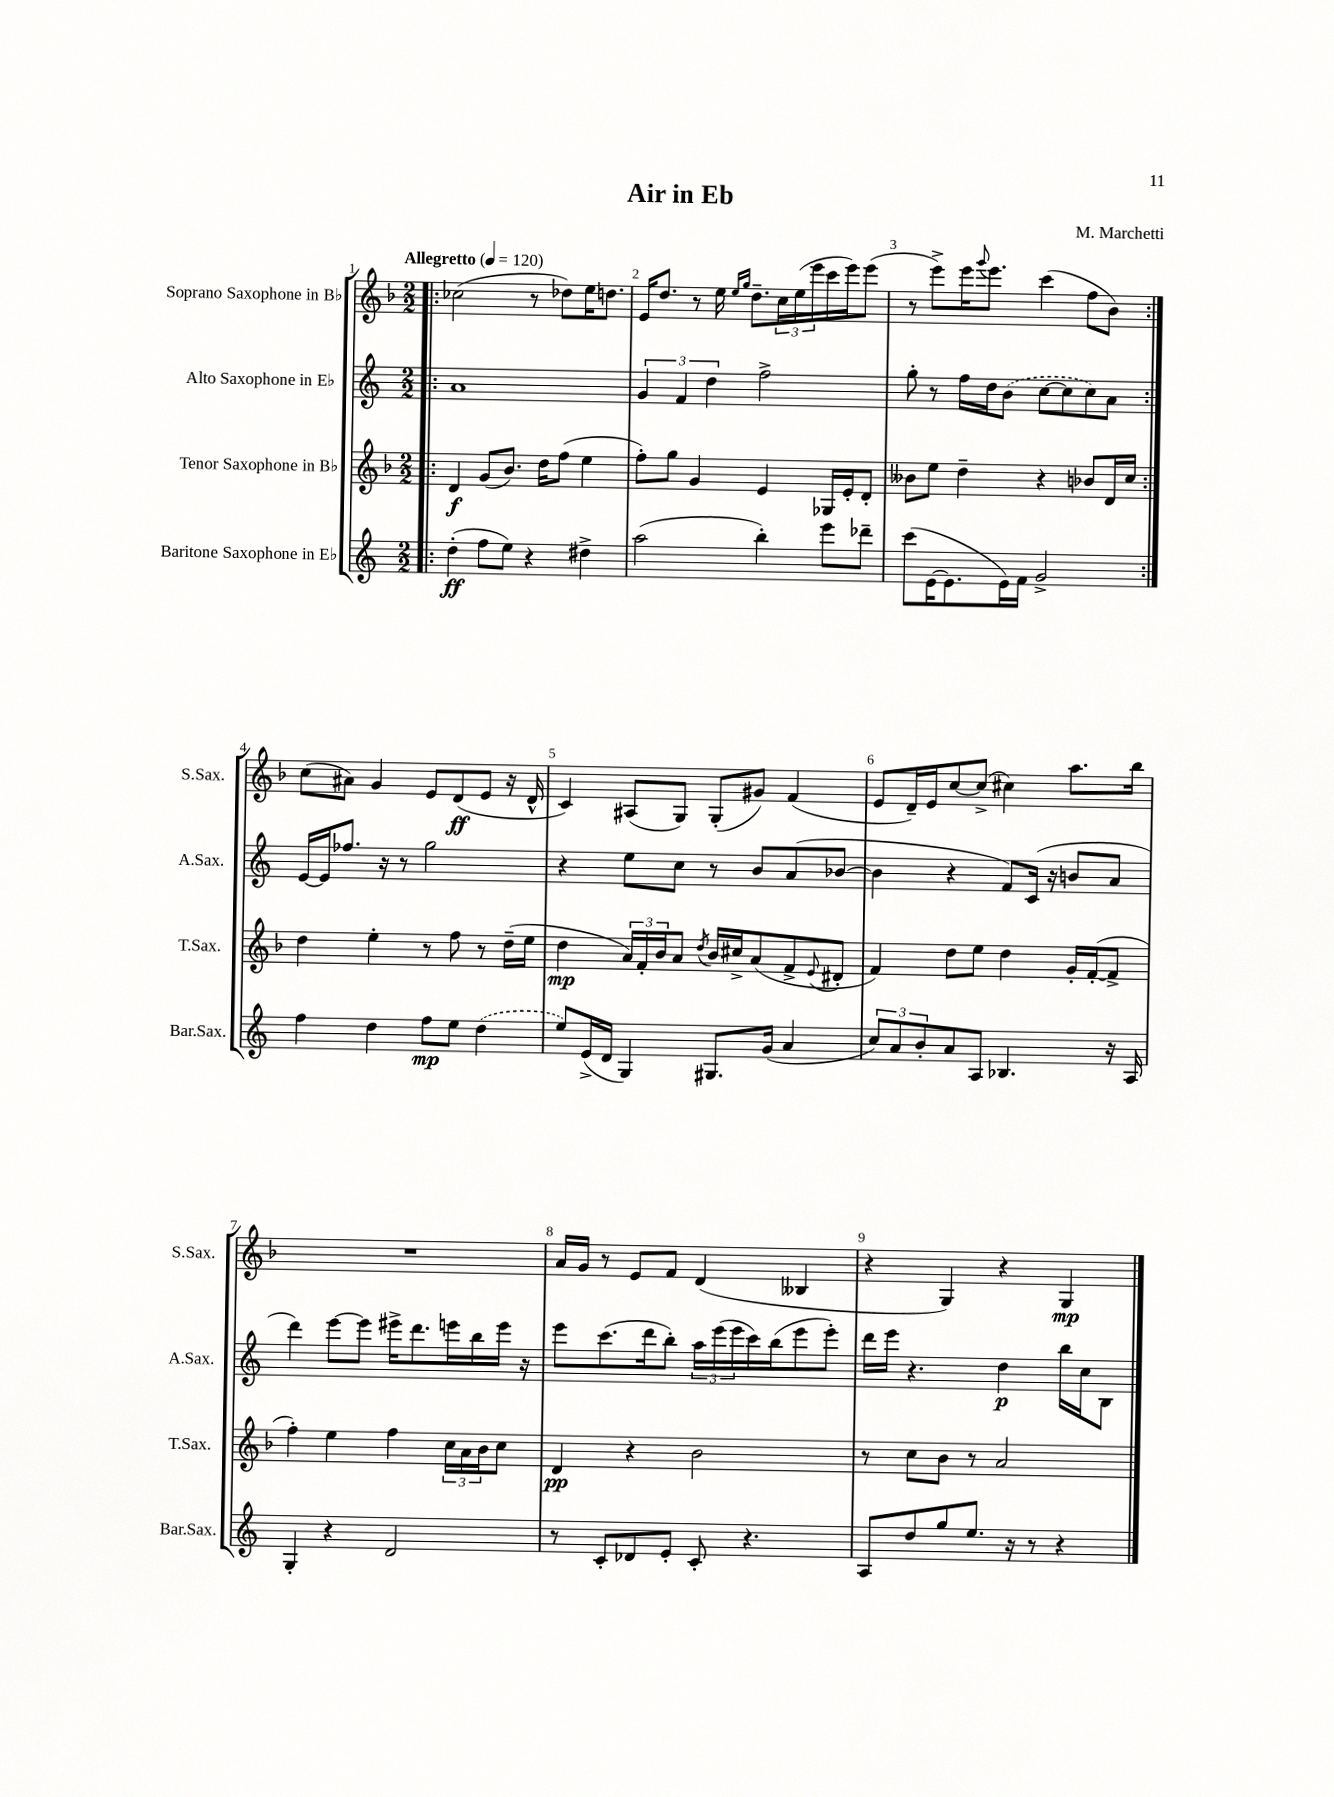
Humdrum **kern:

**kern	**kern	**kern	**kern
*staff4	*staff3	*staff2	*staff1
*clefG2	*clefG2	*clefG2	*clefG2
*k[]	*k[b-]	*k[]	*k[b-]
*M2/2	*M2/2	*M2/2	*M2/2
*MM120	*MM120	*MM120	*MM120
=!|:	=!|:	=!|:	=!|:
(4dd'\	4d/	1a	(2cc-\
8ff\L	(8g/L	.	.
8ee\J)	8.b-/J)	.	.
4r	.	.	8r
.	16dd\LK	.	.
.	(8ff\J	.	8dd-\L)
4dd#^\	4ee\	.	16ee\K
.	.	.	8.dd\J
=	=	=	=
(2aa\	8ff'\L)	6g/	16e/LK
.	.	.	8.dd/J
.	8gg\J	.	.
.	.	6f/	.
.	4g/	.	8r
.	.	6dd\	.
.	.	.	16ee\
.	.	.	16qqee/LL
.	.	.	16qqgg/JJ
.	.	.	8.dd~\L
4bb'\)	4e/	2ff^\	.
.	.	.	24cc\L
.	.	.	(24ee\
.	.	.	24eee\
8eee\L	16G-/LL	.	16ccc\
.	16e'/J	.	16eee\J)
8ddd-~\J	8d'/J	.	(8eee\J
=	=	=	=
(8ccc\L	8b--\L	8gg'\	8r
[16e\K	8ee\J	8r	8eee^\L)
8.e\]	.	.	.
.	4dd~\	16ff\LL	16eee\K
.	.	.	8qqggg/
.	.	16dd\J	8.eee\J
16e\L)	.	(8b\J	.
16f\JJ	.	.	.
2g^/	4r	[8cc\L	(4ccc\
.	.	8cc\]	.
.	8b-/L	8cc\)	8ff\L
.	16d/L	8a\J	8b-\J)
.	16cc/JJ	.	.
=:|!	=:|!	=:|!	=:|!
4ff\	4dd\	[16e/LL	(8cc\L
.	.	16e/]J	.
.	.	8.ff-/J	8a#\J)
4dd\	4ee'\	.	4g/
.	.	16r	.
.	.	8r	.
8ff\L	8r	2gg\	8e/L
8ee\J	8ff\	.	(8d/
(4dd\	8r	.	8e/J
.	(16dd~\LL	.	16r
.	16ee\JJ	.	16d^^/
=	=	=	=
8ee/L)	4dd\	4r	4c/)
(16e^/L	.	.	.
16d/JJ	.	.	.
4G/)	24a/LL)	8ee\L	(8A#/L
.	24f'/	.	.
.	24b-/J	.	.
.	8a/J	8cc\J	8G/J)
.	8qdd/	.	.
8.G#/L	16b-/LL	8r	(8G'/L
.	16cc#^/J	.	.
.	(8a/	8b/L	8g#/J)
(16g/Jk	.	.	.
4a/	8f^/	(8a/	(4f/
.	8qqe/	.	.
.	8d#'/J	[8b-/J	.
=	=	=	=
12cc/L)	4f/)	4b-\]	8e/L
12a/	.	.	.
.	.	.	16d~/L)
12b'/	.	.	.
.	.	.	16e/J
8a/	8dd\L	4r	[8cc/
8A/J	8ee\J	.	(8cc^/]J
4.B-/	4dd\	8f/L)	4cc#\)
.	.	(16c/Jk	.
.	.	16r	.
.	16g'/LL	8b/L	8.aa\L
.	([16f'/J	.	.
16r	8f^/]J	8a/J	.
16A/	.	.	16bb-\Jk
=	=	=	=
4G'/	4ff'\)	4ddd\)	1r
4r	4ee\	[8eee\L	.
.	.	8eee\]J	.
2d/	4ff\	16eee#^\LK	.
.	.	8.ddd\	.
.	24cc\LL	16eee\L	.
.	24a\	.	.
.	.	16bb\	.
.	24b-\J	.	.
.	8cc\J	16eee\JJ	.
.	.	16r	.
=	=	=	=
8r	4d/	8eee\L	16a/LL
.	.	.	16g/JJ
8c'/L	.	(8.ccc\	8r
8d-/	4r	.	8e/L
.	.	16ddd\k	.
8e'/J	.	8bb'\J)	8f/J
8c'/	2b-\	24aa\LL	(4d/
.	.	(24eee\	.
.	.	24eee\	.
4.r	.	16ccc\)	.
.	.	(16bb\J	.
.	.	8eee\	4B--/
.	.	8eee'\J)	.
=	=	=	=
8A/L	8r	16ddd\LL	4r
.	.	16eee\JJ	.
8dd/	8cc\L	4.r	.
8gg/	8b-\J	.	4G/)
8.ee/J	8r	.	.
.	2a/	4dd\	4r
16r	.	.	.
8r	.	.	.
4r	.	16bb\LL	4G/
.	.	16cc\J	.
.	.	8B\J	.
==	==	==	==
*-	*-	*-	*-
